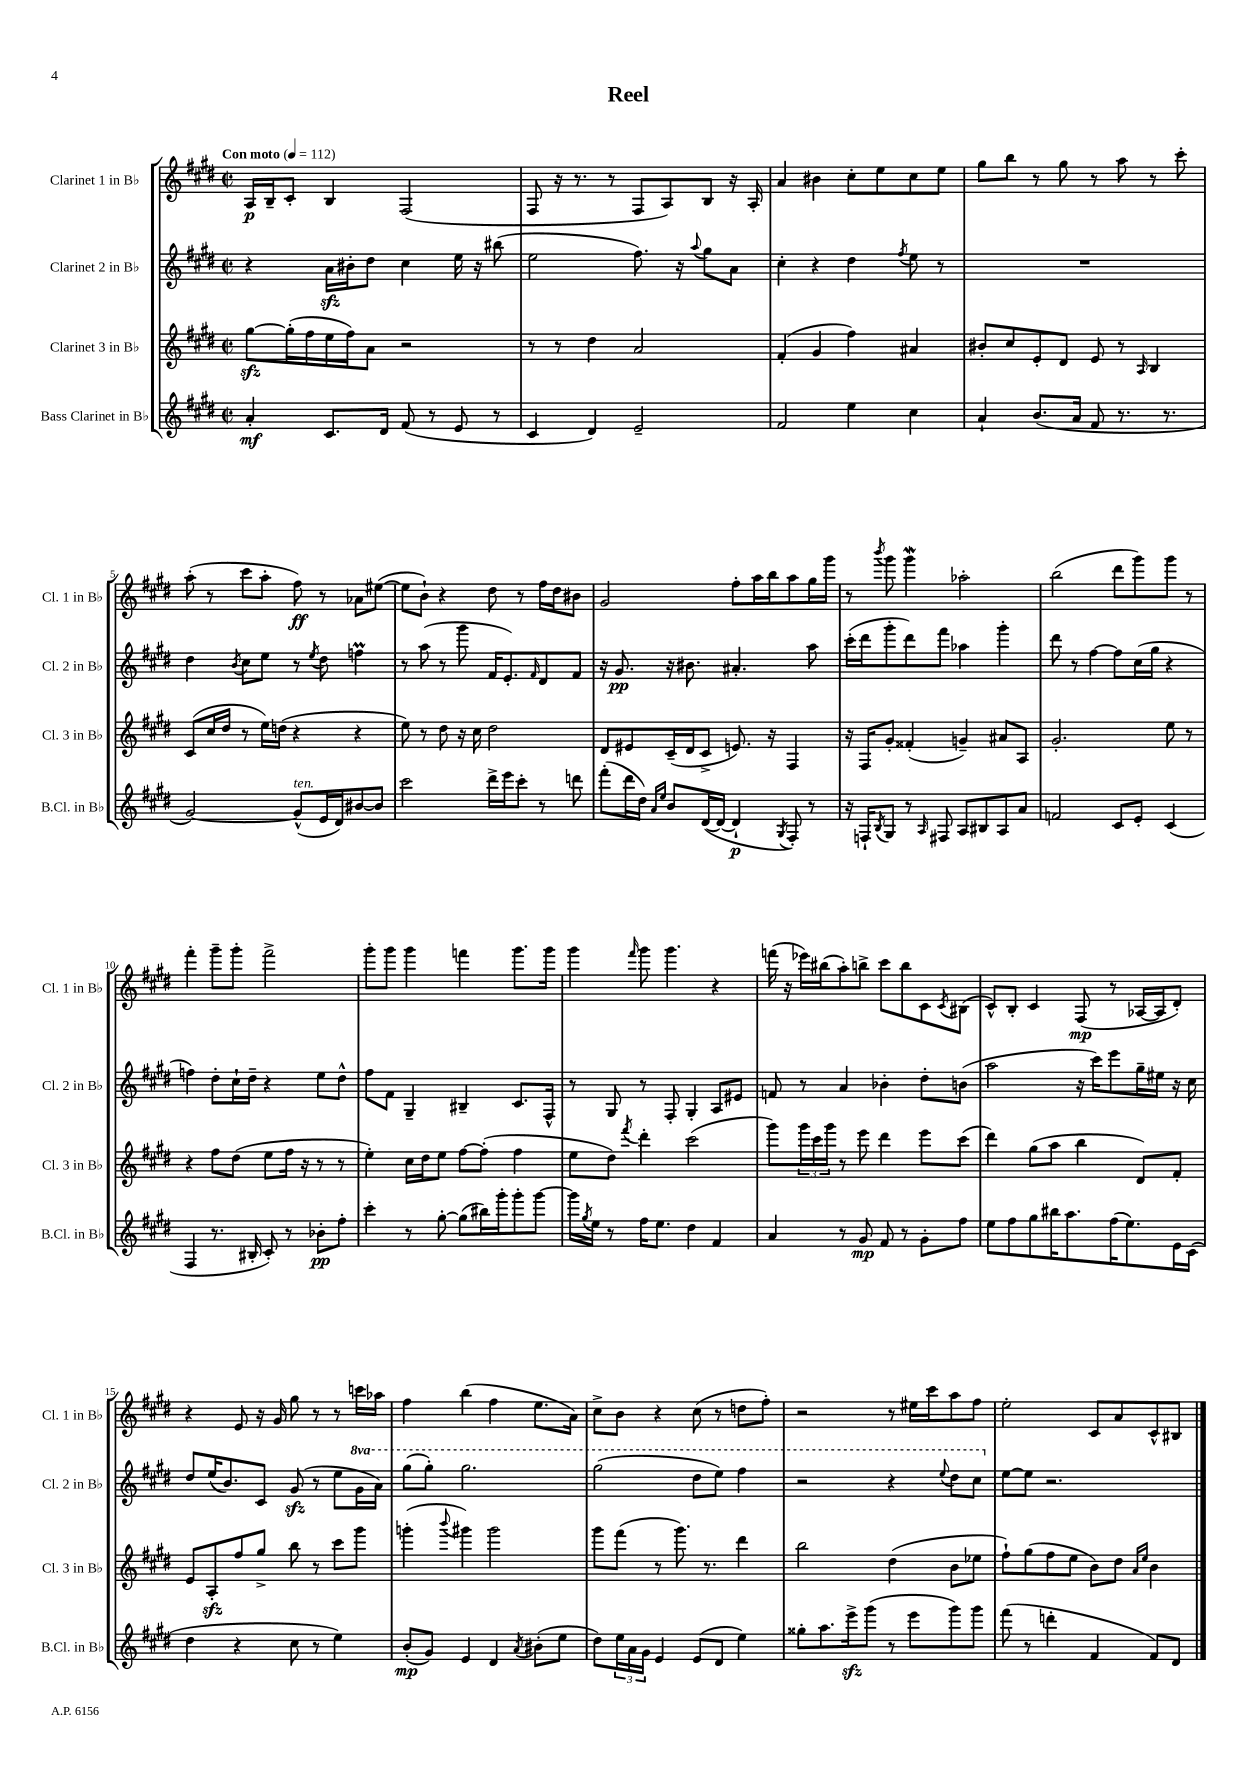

**kern	**dynam	**kern	**kern	**dynam	**kern	**dynam
*part4	*part4	*part3	*part2	*part2	*part1	*part1
*staff4	*staff4	*staff3	*staff2	*staff2	*staff1	*staff1
*I"Bass Clarinet in B♭	*	*I"Clarinet 3 in B♭	*I"Clarinet 2 in B♭	*	*I"Clarinet 1 in B♭	*
*I'B.Cl. in B♭	*	*I'Cl. 3 in B♭	*I'Cl. 2 in B♭	*	*I'Cl. 1 in B♭	*
*clefG2	*	*clefG2	*clefG2	*	*clefG2	*
*k[f#c#g#d#]	*	*k[f#c#g#d#]	*k[f#c#g#d#]	*	*k[f#c#g#d#]	*
*M2/2	*	*M2/2	*M2/2	*	*M2/2	*
*met(c|)	*	*met(c|)	*met(c|)	*	*met(c|)	*
*MM112	*	*MM112	*MM112	*	*MM112	*
=1	=1	=1	=1	=1	=1	=1
!	!	!	!	!	!LO:TX:a:B:t=Con moto	!
4a'/	mf	[8gg#zz\L	4r	.	16A/LL	p
.	.	.	.	.	16B~/J	.
.	.	(16gg#'\L]	.	.	8c#'/J	.
.	.	16ff#\	.	.	.	.
8.c#/L	.	16ee\	16azz\LL	.	4B/	.
.	.	16ff#\J)	16b#X'\J	.	.	.
.	.	8a\J	8dd#\J	.	.	.
16d#/Jk	.	.	.	.	.	.
(8f#/	.	2r	4cc#\	.	(2F#/	.
8r	.	.	.	.	.	.
8e/	.	.	16ee\	.	.	.
.	.	.	16r	.	.	.
8r	.	.	(8bb#X\	.	.	.
=2	=2	=2	=2	=2	=2	=2
4c#/	.	8r	2ee\	.	8F#/	.
.	.	8r	.	.	16r	.
.	.	.	.	.	8.r	.
4d#/)	.	4dd#\	.	.	.	.
.	.	.	.	.	8r	.
2e~/	.	2a/	8.ff#\)	.	8F#/L	.
.	.	.	.	.	8A/)	.
.	.	.	16r	.	.	.
.	.	.	8qqaa/	.	.	.
.	.	.	8gg#\L	.	8B/J	.
.	.	.	8a\J	.	16r	.
.	.	.	.	.	16A'/	.
=3	=3	=3	=3	=3	=3	=3
2f#/	.	(4f#'/	4cc#'\	.	4a/	.
.	.	4g#/	4r	.	4b#X\	.
4ee\	.	4ff#\)	4dd#\	.	8cc#'\L	.
.	.	.	.	.	8ee\	.
.	.	.	8qff#/	.	.	.
4cc#\	.	4a#X/	8ee\	.	8cc#\	.
.	.	.	8r	.	8ee\J	.
=4	=4	=4	=4	=4	=4	=4
4a`/	.	8b#X'/L	1r	.	8gg#\L	.
.	.	8cc#/	.	.	8bb\J	.
(8.b/L	.	8e'/	.	.	8r	.
.	.	8d#/J	.	.	8gg#\	.
16a/Jk	.	.	.	.	.	.
8f#/	.	8e/	.	.	8r	.
8.r	.	8r	.	.	8aa\	.
.	.	16qqA/	.	.	.	.
.	.	4B/	.	.	8r	.
8.r	.	.	.	.	.	.
.	.	.	.	.	8ccc#'\	.
!!LO:LB:g=z
=5	=5	=5	=5	=5	=5	=5
[2g#/)	.	(8c#/L	4dd#\	.	(8aa'\	.
.	.	16cc#/L	.	.	8r	.
.	.	16dd#/JJ	.	.	.	.
.	.	.	8qb/	.	.	.
.	.	8r	8cc#\L	.	8ccc#\L	.
.	.	16ee\LL)	8ee\J	.	8aa'\J	.
.	.	(16ddn\JJ	.	.	.	.
!LO:TX:a:i:t=ten.	!	!	!	!	!	!
(8g#^^/L]	.	4r	8r	.	8ff#\)	ff
.	.	.	8qee/	.	.	.
16e/L	.	.	8dd#\	.	8r	.
16d#/J)	.	.	.	.	.	.
[8b#X/	.	4r	4ffnM\	.	8a-X\L	.
8b#/J]	.	.	.	.	([8ee#X\J	.
=6	=6	=6	=6	=6	=6	=6
2ccc#\	.	8ee\)	8r	.	8ee#\L]	.
.	.	8r	(8aa\	.	8b`\J)	.
.	.	8dd#\	8r	.	4r	.
.	.	16r	8ggg#\	.	.	.
.	.	16cc#\	.	.	.	.
16ddd#^\LL	.	2dd#\	16f#/KL	.	8dd#\	.
16eee\J	.	.	8.e'/)	.	.	.
8ccc#'\J	.	.	.	.	8r	.
.	.	.	16qqf#/	.	.	.
8r	.	.	8d#/	.	16ff#\LL	.
.	.	.	.	.	16dd#\J	.
8dddn\	.	.	8f#/J	.	8b#X\J	.
=7	=7	=7	=7	=7	=7	=7
(8fff#'\L	.	8d#/L	16r	.	2g#/	.
.	.	.	8.g#/	pp	.	.
16ddd#\L	.	8e#X/	.	.	.	.
16dd#\JJ)	.	.	.	.	.	.
16qqa/LL	.	.	.	.	.	.
16qqee/JJ	.	.	.	.	.	.
8b/L	.	(16c#~/L	16r	.	.	.
.	.	16d#/J	8.b#X\	.	.	.
([16d#/L	.	8c#^/J	.	.	.	.
16d#/JJ_	.	.	.	.	.	.
4d#`/]	p	8.en/)	4.a#X'/	.	8ff#'\L	.
.	.	.	.	.	16aa\L	.
.	.	16r	.	.	16bb\J	.
8qG#/	.	.	.	.	.	.
8F#'/)	.	4F#/	.	.	8aa\	.
8r	.	.	8aa\	.	16gg#\L	.
.	.	.	.	.	16ggg#\JJ	.
=8	=8	=8	=8	=8	=8	=8
16r	.	16r	(16ccc#'\LL	.	8r	.
16Fn`/KL	.	16F#/KL	16ddd#\J	.	.	.
8qB/	.	.	.	.	8qbbb/	.
8G#/J	.	8g#'/J	8ggg#'\	.	8ggg#\	.
8r	.	(4f##X'/	8ddd#\)	.	4ggg#W\	.
16qqA/	.	.	.	.	.	.
8F#X/	.	.	8fff#\J	.	.	.
8A/L	.	4gn~/)	4aa-X\	.	2aa-X'\	.
8B#X/	.	.	.	.	.	.
8A/	.	8a#X/L	4ggg#'\	.	.	.
8a/J	.	8A/J	.	.	.	.
=9	=9	=9	=9	=9	=9	=9
2fn/	.	2.g#'/	8ddd#\	.	(2bb\	.
.	.	.	8r	.	.	.
.	.	.	[4ff#\	.	.	.
8c#/L	.	.	8ff#\L]	.	8ddd#\L	.
8e'/J	.	.	(16cc#\L	.	8ggg#\)	.
.	.	.	16gg#\JJ	.	.	.
(4c#/	.	8ee\	4r	.	8ggg#\J	.
.	.	8r	.	.	8r	.
!!LO:LB:g=z
=10	=10	=10	=10	=10	=10	=10
4F#/	.	4r	4ffn\)	.	4fff#'\	.
8.r	.	8ff#\L	8dd#'\L	.	8ggg#~\L	.
.	.	(8dd#\J	16cc#`\L	.	8ggg#'\J	.
16B#X'/	.	.	16dd#~\JJ	.	.	.
8c#'/)	.	8ee\L	4r	.	2fff#^\	.
8r	.	16ff#\Jk	.	.	.	.
.	.	16r	.	.	.	.
8b-X'\L	pp	8r	8ee\L	.	.	.
8ff#'\J	.	8r	8dd#^^\J	.	.	.
=11	=11	=11	=11	=11	=11	=11
4ccc#'\	.	4ee'\)	8ff#\L	.	8ggg#'\L	.
.	.	.	8f#\J	.	8ggg#\J	.
8r	.	16cc#\LL	4G#~/	.	4ggg#\	.
.	.	16dd#\J	.	.	.	.
[8gg#'\	.	8ee\J	.	.	.	.
(8gg#\L]	.	[8ff#\L	4B#X~/	.	4fffn\	.
16bb#X\L)	.	(8ff#'\J]	.	.	.	.
16ggg#'\J	.	.	.	.	.	.
8ggg#'\	.	4ff#\	8.c#/L	.	8.ggg#\L	.
[8ggg#\J	.	.	.	.	.	.
.	.	.	16F#^^/Jk	.	16ggg#\Jk	.
=12	=12	=12	=12	=12	=12	=12
16ggg#\LL]	.	8ee\L	8r	.	4ggg#\	.
8qgg#/	.	.	.	.	.	.
16ee\JJ	.	.	.	.	.	.
8r	.	8dd#\J)	8G#/	.	.	.
.	.	8qfff#/	.	.	16qqfff#/	.
16ff#\KL	.	4ddd#'\	8r	.	8ggg#\	.
8.ee\J	.	.	.	.	.	.
.	.	.	8F#'/	.	4.ggg#\	.
4dd#\	.	(2ccc#\	4G#'/	.	.	.
4f#/	.	.	8A/L	.	4r	.
.	.	.	8e#X/J	.	.	.
=13	=13	=13	=13	=13	=13	=13
4a/	.	8ggg#\L)	8fn/	.	(16fffn\	.
.	.	.	.	.	16r	.
.	.	24ggg#\L	8r	.	16eee-X\LL)	.
.	.	24ccc#\	.	.	.	.
.	.	.	.	.	(16bb#X\J	.
.	.	24ggg#\JJ	.	.	.	.
8r	.	8r	4a/	.	8aa'\)	.
8g#/	mp	8eee\	.	.	8bbn^\J	.
8f#/	.	4ddd#\	4b-X'\	.	8ccc#\L	.
8r	.	.	.	.	8bb\	.
8g#'\L	.	8eee\L	8dd#'\L	.	8c#\	.
.	.	.	.	.	8qc#/	.
8ff#\J	.	(8ccc#\J	(8bn\J	.	(8B#X\J	.
=14	=14	=14	=14	=14	=14	=14
8ee\L	.	4ddd#\)	2aa\	.	8c#^^/L)	.
8ff#\	.	.	.	.	8B'/J	.
8gg#\	.	(8gg#\L	.	.	4c#/	.
16bb#X\K	.	8aa\J	.	.	.	.
8.aa\	.	.	.	.	.	.
.	.	4bb\	16r	.	(8F#/	mp
.	.	.	16ccc#\KL)	.	.	.
(16ff#\K	.	.	8eee\	.	8r	.
8.ee\)	.	.	.	.	.	.
.	.	8d#/L)	16gg#~\L	.	[16A-X/LL	.
.	.	.	16ee#X\JJ	.	16A-/J]	.
16e\L	.	8f#'/J	16r	.	8d#'/J)	.
(16c#\JJ	.	.	16cc#\	.	.	.
!!LO:LB:g=z
=15	=15	=15	=15	=15	=15	=15
4dd#\	.	8e/L	8dd#/L	.	4r	.
.	.	8Azz'/	(16ee/K	.	.	.
.	.	.	8.b/)	.	.	.
4r	.	8ff#/	.	.	8e/	.
.	.	8gg#^/J	8c#/J	.	16r	.
.	.	.	.	.	16g#/	.
8cc#\	.	8bb\	(8g#zz/	.	8gg#\	.
8r	.	8r	8r	.	8r	.
4ee\)	.	8ccc#\L	8ee\L	.	8r	.
*	*	*	*8va	*	*	*
.	.	8ggg#\J	16gg#\L	.	16cccn\LL	.
.	.	.	16aa\JJ)	.	16aa-X\JJ	.
=16	=16	=16	=16	=16	=16	=16
(8b'/L	mp	(4gggn'\	(8ggg#\L	.	4ff#\	.
8g#/J)	.	.	8ggg#'\J)	.	.	.
.	.	8qqbbb/	.	.	.	.
4e/	.	4ggg#X\)	2.ggg#\	.	(4bb\	.
4d#/	.	2ggg#\	.	.	4ff#\	.
8qa/	.	.	.	.	.	.
(8b#X'\L	.	.	.	.	8.ee\L	.
8ee\J	.	.	.	.	.	.
.	.	.	.	.	16a\Jk)	.
=17	=17	=17	=17	=17	=17	=17
8dd#\L)	.	8ggg#\L	(2ggg#\	.	8cc#^\L	.
24ee\L	.	(8fff#\J	.	.	8b\J	.
24a\	.	.	.	.	.	.
24g#\JJ	.	.	.	.	.	.
4e/	.	8r	.	.	4r	.
.	.	8.ggg#\)	.	.	.	.
(8e/L	.	.	8ddd#\L	.	(8cc#\	.
.	.	8.r	.	.	.	.
8d#/J	.	.	8eee\J)	.	8r	.
4ee\)	.	4ddd#\	4fff#\	.	8ddn\L	.
.	.	.	.	.	8ff#'\J)	.
=18	=18	=18	=18	=18	=18	=18
8gg##X'\L	.	2bb\	2r	.	2r	.
8.aa\	.	.	.	.	.	.
16eeezz^\k	.	.	.	.	.	.
(8ggg#\J	.	.	.	.	.	.
8r	.	(4dd#\	4r	.	8r	.
8eee\L	.	.	.	.	16ee#X\LL	.
.	.	.	.	.	16ccc#\J	.
.	.	.	8qqeee/	.	.	.
8ggg#\)	.	8b\L	8ddd#\L	.	8aa\	.
8ggg#\J	.	8ee-X\J	8ccc#\J	.	8ff#\J	.
=19	=19	=19	=19	=19	=19	=19
*	*	*	*X8va	*	*	*
(8fff#\	.	8ff#`\L)	[8ee\L	.	2ee'\	.
8r	.	(8gg#\	8ee\J]	.	.	.
4dddn'\	.	8ff#\	2.r	.	.	.
.	.	8ee\J	.	.	.	.
4f#/	.	8b\L)	.	.	8c#/L	.
.	.	8dd#\J	.	.	8a/	.
.	.	16qqa/LL	.	.	.	.
.	.	16qqee/JJ	.	.	.	.
8f#/L)	.	4b\	.	.	8c#^^/	.
8d#/J	.	.	.	.	8B#X/J	.
==	==	==	==	==	==	==
*-	*-	*-	*-	*-	*-	*-
